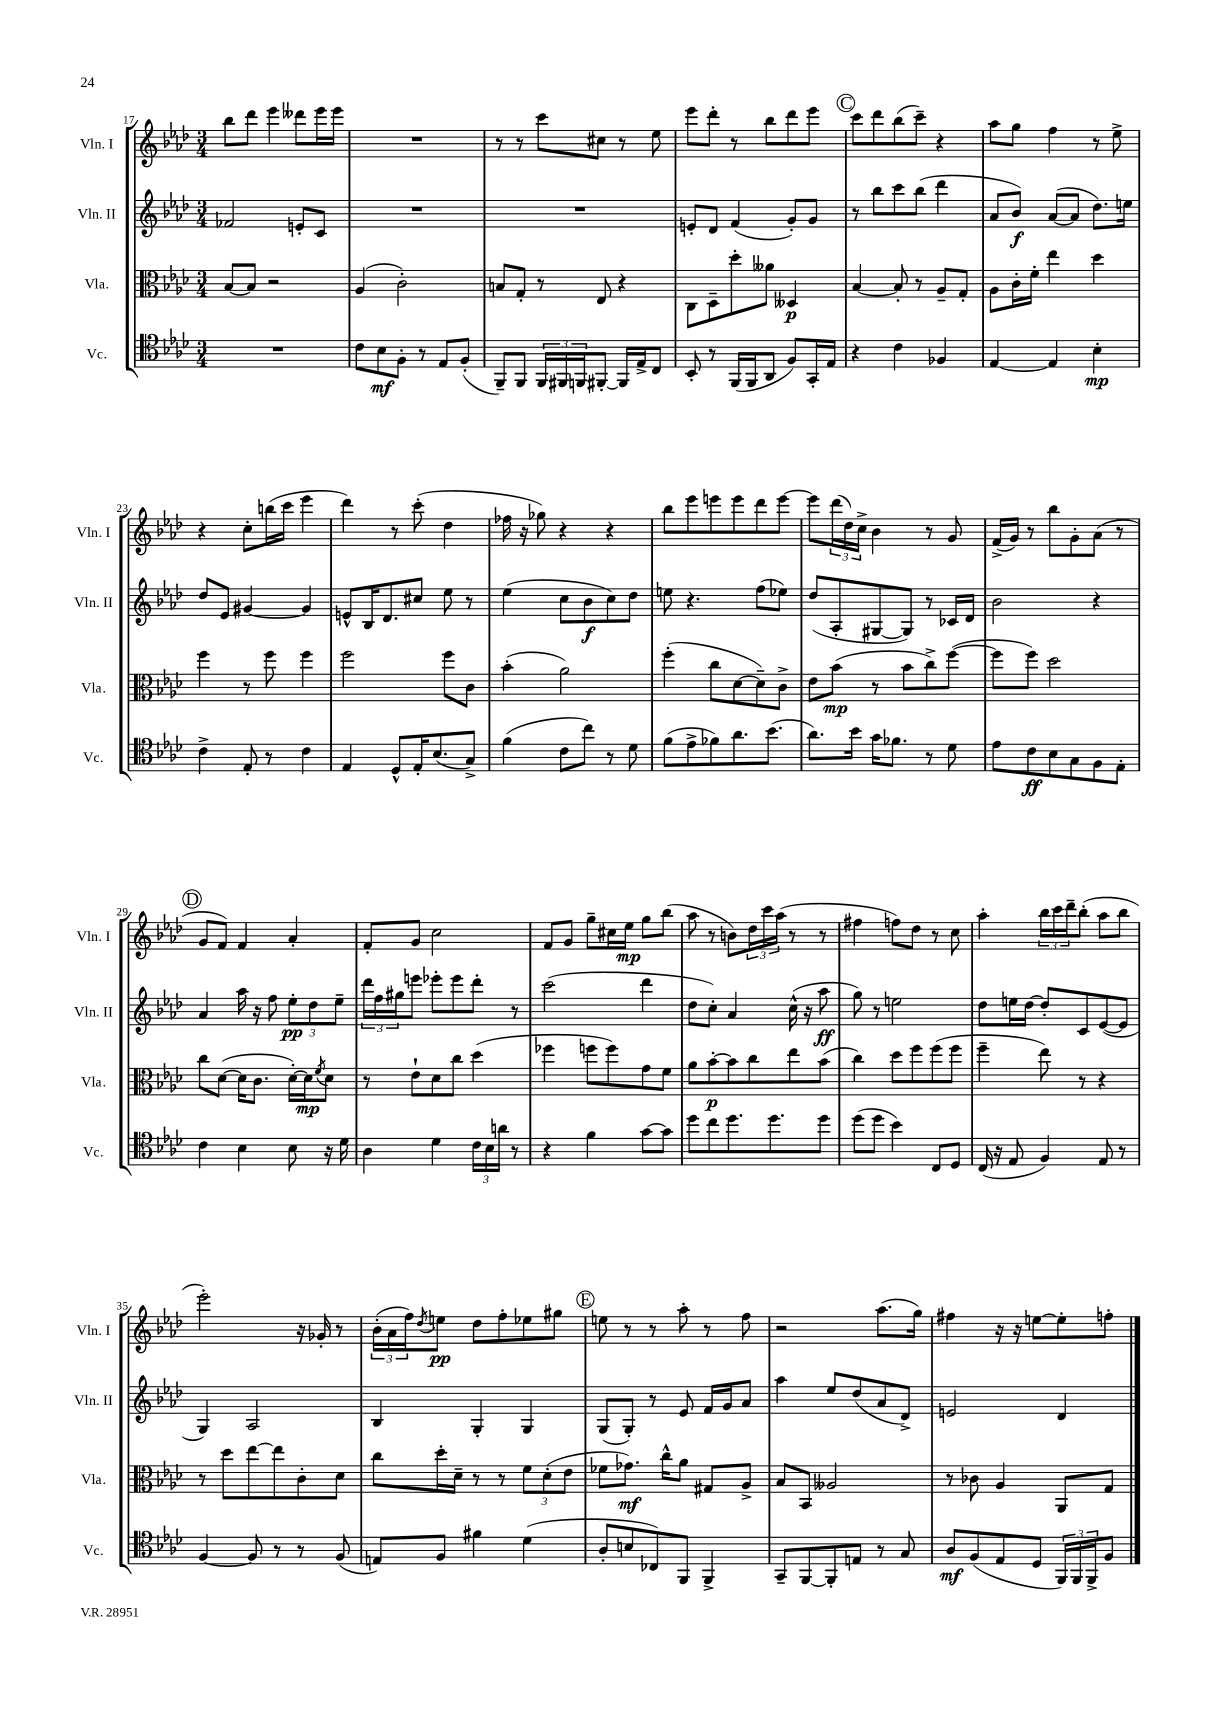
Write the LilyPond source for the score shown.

<<
\new StaffGroup <<
\new Staff = "s0" \with { instrumentName = "Vln. I" shortInstrumentName = "Vln. I" } {
    \clef treble \key aes \major \numericTimeSignature \time 3/4
    bes''8 des'''8 ees'''4 deses'''8 ees'''16 ees'''16 |
    R2. |
    r8 r8 c'''8 cis''8 r8 ees''8 |
    ees'''8 des'''8-. r8 bes''8 des'''8 ees'''8 |
    \mark \markup { \circle "C" } c'''8 des'''8 bes''8( c'''8--) r4 |
    aes''8 g''8 f''4 r8 ees''8-> |
    r4 c''8-. b''16( c'''16 ees'''4 |
    des'''4) r8 c'''8-.( des''4 |
    fes''16 r16 ges''8) r4 r4 |
    bes''8 ees'''8 e'''8 e'''8 des'''8 e'''8~ |
    e'''8 \tuplet 3/2 { des'''16( des''16) c''16-> } bes'4 r8 g'8 |
    f'16->( g'16) r8 bes''8 g'8-. aes'8( r8 |
    \mark \markup { \circle "D" } g'8 f'8) f'4 aes'4-. |
    f'8-. g'8 c''2 |
    f'8 g'8 g''8-- cis''16 ees''16\mp g''8 bes''8( |
    aes''8 r8 b'8) \tuplet 3/2 { des''16 c'''16 aes''16( } r8 r8 |
    fis''4 f''8) des''8 r8 c''8 |
    aes''4-. \tuplet 3/2 { bes''16 c'''16 des'''16-- } bes''8-.( aes''8 bes''8 |
    ees'''2-.) r16 ges'16-. r8 |
    \tuplet 3/2 { bes'16-.( aes'16 f''16) } \acciaccatura { des''8 } e''8\pp des''8 f''8-. ees''8 gis''8 |
    \mark \markup { \circle "E" } e''8 r8 r8 aes''8-. r8 f''8 |
    r2 aes''8.( g''16) |
    fis''4 r16 r16 e''8~ e''8-. f''8-. \bar "|." |
}
\new Staff = "s1" \with { instrumentName = "Vln. II" shortInstrumentName = "Vln. II" } {
    \clef treble \key aes \major \numericTimeSignature \time 3/4
    fes'2 e'8-. c'8 |
    R2. |
    R2. |
    e'8-. des'8 f'4( g'8-.) g'8 |
    \mark \markup { \circle "C" } r8 bes''8 c'''8 bes''8( des'''4 |
    aes'8 bes'8\f) aes'8~( aes'8 des''8.) e''16 |
    des''8 ees'8 gis'4~ gis'4 |
    e'8-^ bes16 des'8. cis''8 ees''8 r8 |
    ees''4( c''8 bes'8\f c''8) des''8 |
    e''8 r4. f''8( ees''8) |
    des''8( aes8-. gis8~ gis8) r8 ces'16 des'16 |
    bes'2 r4 |
    \mark \markup { \circle "D" } aes'4 aes''16 r16 f''8 \tuplet 3/2 { ees''8-.\pp des''8 ees''8-- } |
    \tuplet 3/2 { des'''16 f''16 gis''16 } e'''8 ees'''8-. ees'''8 des'''8-. r8 |
    c'''2( des'''4 |
    des''8 c''8-.) aes'4 c''16-^( r16 aes''8\ff |
    g''8) r8 e''2 |
    des''8 e''16 des''16~ des''8-. c'8 ees'8~( ees'8 |
    g4) aes2 |
    bes4 g4-. g4 |
    \mark \markup { \circle "E" } g8( g8-.) r8 ees'8 f'16 g'16 aes'8 |
    aes''4 ees''8 des''8( aes'8 des'8->) |
    e'2 des'4 \bar "|." |
}
\new Staff = "s2" \with { instrumentName = "Vla." shortInstrumentName = "Vla." } {
    \clef alto \key aes \major \numericTimeSignature \time 3/4
    bes8~ bes8 r2 |
    aes4( c'2-.) |
    b8 g8-. r8 ees8 r4 |
    c8 des8-- des''8-. aeses'8 deses4\p |
    \mark \markup { \circle "C" } bes4~ bes8-. r8 aes8-- g8-. |
    aes8 c'16-. f'16-. ees''4 des''4 |
    f''4 r8 f''8 f''4 |
    f''2 f''8 c'8 |
    bes'4-.( aes'2) |
    f''4-.( c''8 des'8~ des'8--) c'8-> |
    ees'8 bes'8\mp( r8 bes'8 c''8->) f''8~( |
    f''8 f''8) des''2 |
    \mark \markup { \circle "D" } c''8 des'8~( des'16 c'8. des'16~-.) des'16\mp \acciaccatura { f'8 } des'8 |
    r8 ees'8-! des'8 c''8 des''4( |
    fes''4 f''8 f''8) g'8 f'8 |
    aes'8 bes'8~-.\p bes'8 c''8 ees''8 bes'8( |
    c''4) des''8 f''8 f''8( f''8 |
    f''4-- ees''8) r8 r4 |
    r8 des''8 ees''8~ ees''8 c'8-. des'8 |
    c''8 des''16-. des'16-- r8 r8 \tuplet 3/2 { f'8 des'8-.( ees'8 } |
    \mark \markup { \circle "E" } fes'8 ges'8.\mf) c''16-^ aes'8 gis8 aes8-> |
    bes8 bes,8 aeses2 |
    r8 ces'8 aes4 aes,8 g8 \bar "|." |
}
\new Staff = "s3" \with { instrumentName = "Vc." shortInstrumentName = "Vc." } {
    \clef tenor \key aes \major \numericTimeSignature \time 3/4
    R2. |
    c'8 bes8\mf f8-. r8 ees8 f8-.( |
    f,8--) f,8 \tuplet 3/2 { f,16 fis,16 f,16 } fis,8~-. fis,16 ees16-> c8 |
    bes,8-. r8 f,16( f,16 aes,8 f8) g,16-. ees16 |
    \mark \markup { \circle "C" } r4 c'4 fes4 |
    ees4~ ees4 bes4-.\mp |
    c'4-> ees8-. r8 c'4 |
    ees4 des8-^ ees16-. bes8.( g8->) |
    f'4( c'8 c''8) r8 des'8 |
    f'8( ees'8-> fes'8) aes'8. bes'8.( |
    aes'8.) bes'16 g'16 fes'8. r8 des'8 |
    ees'8 c'8\ff bes8 g8 f8 ees8-. |
    \mark \markup { \circle "D" } c'4 bes4 bes8 r16 des'16 |
    aes4 des'4 \tuplet 3/2 { c'16 bes16 a'16 } r8 |
    r4 f'4 g'8~ g'8 |
    des''8 c''8 des''8. des''8. des''8 |
    des''8( des''8 bes'4) c8 des8 |
    c16( r16 ees8 f4) ees8 r8 |
    f4~ f8 r8 r8 f8( |
    e8) f8 fis'4 des'4( |
    \mark \markup { \circle "E" } aes8-. b8 ces8) f,8 f,4-> |
    g,8-- f,8~ f,8-. e8 r8 g8 |
    aes8\mf f8( ees8 des8 \tuplet 3/2 { f,16) f,16 f,16-> } f8 \bar "|." |
}
>>
>>
\layout { \context { \Score currentBarNumber = #17 } }
